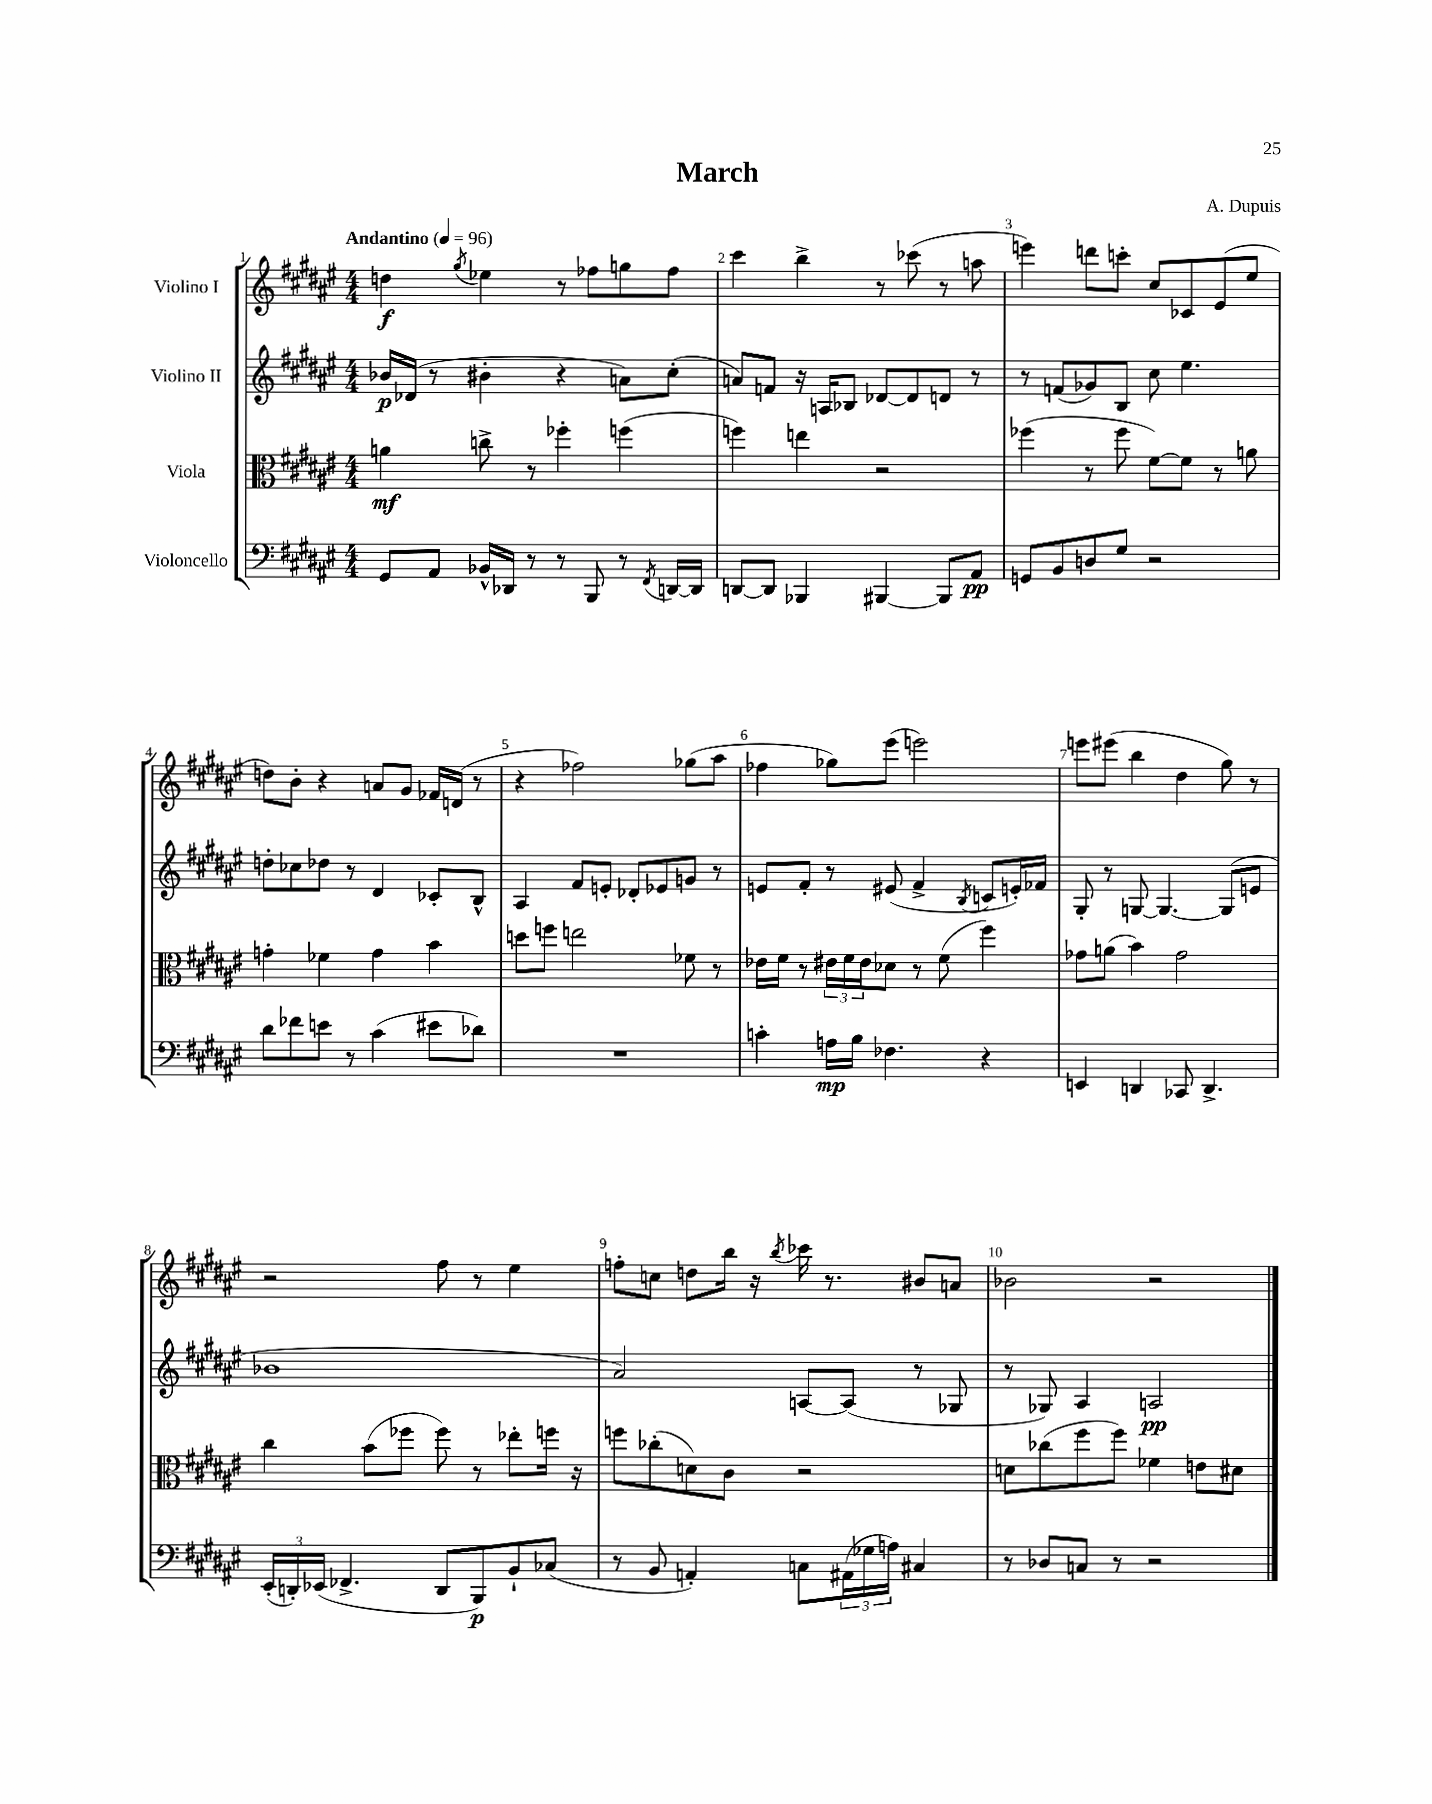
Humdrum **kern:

**kern	**kern	**kern	**kern
*staff4	*staff3	*staff2	*staff1
*clefF4	*clefC3	*clefG2	*clefG2
*k[f#c#g#d#a#e#]	*k[f#c#g#d#a#e#]	*k[f#c#g#d#a#e#]	*k[f#c#g#d#a#e#]
*M4/4	*M4/4	*M4/4	*M4/4
*MM96	*MM96	*MM96	*MM96
8GG#	4a	16b-	4dd
.	.	(16d-	.
8AA#	.	8r	.
.	.	.	8qgg#
16BB-^^	8cc^	4b#'	4ee-
16DD-	.	.	.
8r	8r	.	.
8r	4ff-'	4r	8r
8BBB	.	.	8ff-
8r	(4ff	8a)	8gg
8qFF#	.	.	.
[16DD	.	(8cc#'	8ff-
16DD]	.	.	.
=	=	=	=
[8DD	4ff)	8a)	4ccc#
8DD]	.	8f	.
4BBB-	4ee	16r	4bb^
.	.	16A	.
.	.	8B-	.
[4BBB#	2r	[8d-	8r
.	.	8d-]	(8ccc-
8BBB#]	.	8d	8r
8AA#	.	8r	8aa
=	=	=	=
8GG	(4ff-	8r	4eee)
8BB	.	(8f	.
8D	8r	8g-)	8ddd
8G#	8ff-	8B	8ccc'
2r	[8f#)	8cc#	8cc#
.	8f#]	4.ee#	8c-
.	8r	.	(8e#
.	8a	.	8ee#
=	=	=	=
8d#	4g'	8dd'	8dd)
8f-	.	8cc-	8b'
8e	4f-	8dd-	4r
8r	.	8r	.
(4c#	4g	4d#	8a
.	.	.	8g#
8e#	4b	8c-'	16f-
.	.	.	(16d
8d-)	.	8B^^	8r
=	=	=	=
1r	8dd	4A#	4r
.	8ff	.	.
.	2ee	8f#	2ff-)
.	.	8e'	.
.	.	8d-'	.
.	.	8e-	.
.	8f-	8g	(8gg-
.	8r	8r	8aa#
=	=	=	=
4c'	16e-	8e	4ff-
.	16f#	.	.
.	8r	8f#'	.
16A	24e#	8r	8gg-)
.	24f#	.	.
16B	.	.	.
.	24e#	.	.
4.F-	8d-	(8e#	(8eee#
.	8r	4f#^	2eee)
.	(8f#	.	.
.	.	8qB	.
4r	4ff#)	8c	.
.	.	16e')	.
.	.	16f-	.
=	=	=	=
4EE	8g-	8G#'	8eee
.	(8a	8r	(8eee#
4DD	4b)	[8G	4bb
.	.	4.G_	.
8CC-	2g-	.	4dd#
4.DD^	.	.	.
.	.	(8G]	8gg#)
.	.	8e	8r
=	=	=	=
(24EE#'	4cc#	1b-	2r
24DD')	.	.	.
(24EE-	.	.	.
4.FF-^	.	.	.
.	(8b	.	.
.	8ff-	.	.
8DD	8ff-)	.	8ff#
8BBB)	8r	.	8r
8BB`	8ee-'	.	4ee#
(8C-	16ff	.	.
.	16r	.	.
=	=	=	=
8r	8ff	2a#)	8ff'
8BB	(8cc-'	.	8cc
4AA')	8d)	.	8dd
.	8c#	.	16bb
.	.	.	16r
.	.	.	8qbb
8C	2r	[8A	16ccc-
.	.	.	8.r
(24AA#	.	(8A]	.
24G-	.	.	.
24A)	.	.	.
4C#	.	8r	8b#
.	.	8G-	8a
=	=	=	=
8r	8d	8r	2b-
8D-	(8cc-	8G-)	.
8C	8ff#	4A#	.
8r	8ff#)	.	.
2r	4f-	2A	2r
.	8e	.	.
.	8d#	.	.
==	==	==	==
*-	*-	*-	*-
